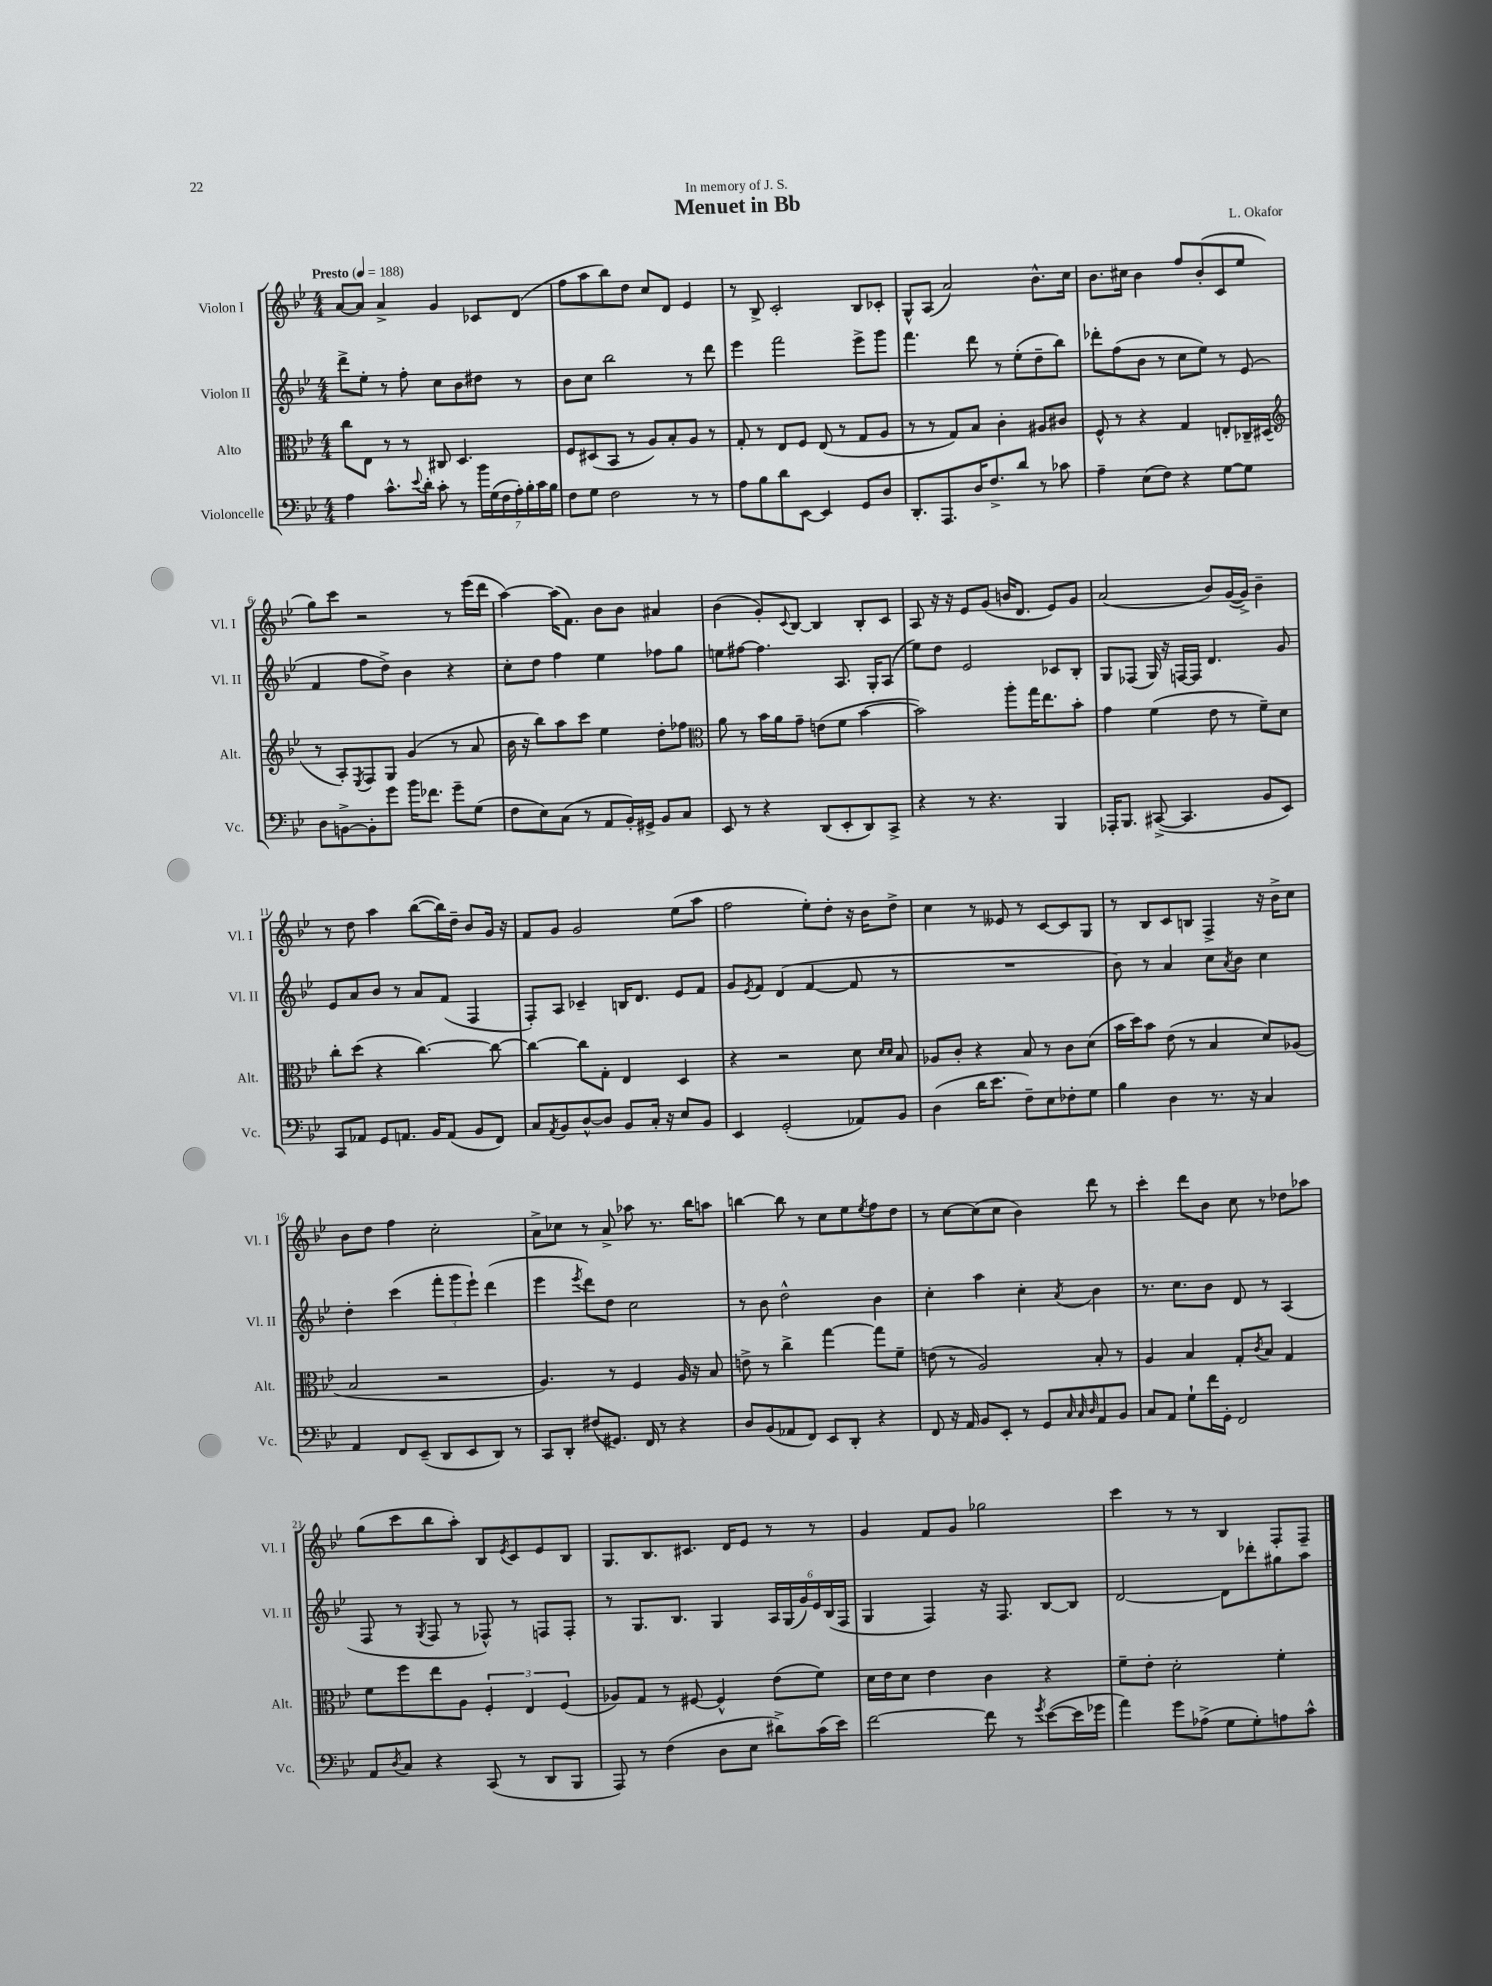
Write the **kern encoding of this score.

**kern	**kern	**kern	**kern
*staff4	*staff3	*staff2	*staff1
*clefF4	*clefC3	*clefG2	*clefG2
*k[b-e-]	*k[b-e-]	*k[b-e-]	*k[b-e-]
*M4/4	*M4/4	*M4/4	*M4/4
*MM188	*MM188	*MM188	*MM188
4A	8cc	8ddd^	[8a
.	8E-	8ee-'	8a]
8.c^^	8r	8r	4a^
.	8r	8ff'	.
8qqe-	.	.	.
16d'	.	.	.
8c'	8C#	8cc	4g
8r	4.D	8b-	.
28b-	.	8dd#	8c-
(28G	.	.	.
28F	.	.	.
28A')	.	.	.
.	.	8r	(8d
28B-'	.	.	.
28c	.	.	.
28B-	.	.	.
=	=	=	=
8F	8F	8b-	8ff
8G	(8D#	8cc	8aa
2F	8BB-	2bb-	8bb-)
.	8r	.	8dd
.	8A)	.	8cc
.	8B-'	.	8d
8r	8A	8r	4e-
8r	8r	8ddd	.
=	=	=	=
8A	8G'	4eee-	8r
8B-	8r	.	8B-^
8d	8E-	2fff	2c'
[8EE-	8F	.	.
4EE-]	(8E-	.	.
.	8r	.	.
8GG	8G	8eee-^	8B-
8D	8A	8ggg	8c-'
=	=	=	=
8.DD'	8r	4.fff	8G^^
.	8r	.	(8A
8.AAA	.	.	.
.	8G)	.	2a)
16D	8B-	8ddd	.
8.F^	.	.	.
.	4c'	8r	.
8d	.	(8ee-'	.
8r	8A#	8dd~	8.b-^^
8c-	8c#	8bb-)	.
.	.	.	16cc
=	=	=	=
4A~	8F^^	8ddd-'	8.b-
.	8r	(8ff	.
.	.	.	16cc#
(8E-	4r	8b-	4b-
8F)	.	8r	.
4r	4G	8cc	8ff
.	.	8ee-)	(8b-'
[8G	8E'	8r	8c
8G]	16C-~	(8e-	8ee-
.	(16D#	.	.
=	=	=	=
*	*clefG2	*	*
8D	8r	4f	8gg)
[8BB^	8A')	.	8ccc
.	8qE-	.	.
8BB']	8F	8ff	2r
8g	8G	8dd^)	.
16b-	(4g	4b-	.
8.f-	.	.	.
8g~	8r	4r	8r
(8G	8a	.	(16eee-
.	.	.	16ddd
=	=	=	=
8F	16b-	8cc'	[4aa)
.	16r	.	.
8E-)	8bb-)	8dd	.
(8C	8aa	4ff	(16aa]
.	.	.	8.f)
8r	8ccc	.	.
8AA	4ee-	4ee-	8b-
16BB-')	.	.	8b-
16GG#^	.	.	.
8BB-	8dd'	8ff-	4a#
8C	8ff-	8gg	.
=	=	=	=
*	*clefC3	*	*
8EE-	8a	8ee	(4b-
8r	8r	[8ff#	.
4r	16b-	4.ff#]	8g')
.	16a	.	.
.	.	.	8qqc
.	8g~	.	[8B-
(8DD	(8e	.	4B-]
8EE-'	8f	8.A	.
8DD)	[4b-	.	8B-'
.	.	16G'	.
8CC^	.	(8A	8c
=	=	=	=
4r	2b-])	8ee-)	8A
.	.	8dd	16r
.	.	.	16r
8r	.	2e-	8e-
4.r	.	.	(8g
.	8aa'	.	16b
.	.	.	8.d
.	16gg	.	.
.	8.ee-	.	.
4BBB-	.	8c-	8e-)
.	8b-'	8B-'	8g
=	=	=	=
16AAA-'	4g	8G	(2a
8.BBB-	.	.	.
.	.	(8F-	.
([8CC#^	(4f	16G)	.
.	.	16r	.
4.CC#]	.	[16F	.
.	.	16F]	.
.	8e-	4.d	8b-)
.	8r	.	([16g
.	.	.	16g^])
8BB-	8f~)	.	4b-~
8EE-)	8d	8g	.
=	=	=	=
8CC	8cc'	8e-	8r
8AA-	(8dd	8a	8dd
8GG	4r	8b-	4aa
8.AA	.	8r	.
.	[4.cc)	8a	([8bb-
16BB-	.	.	.
(8AA	.	(8f	16bb-])
.	.	.	16dd~
8BB-	.	4F	8b-
8FF)	8cc_	.	16g
.	.	.	16r
=	=	=	=
8C	4cc_	8F')	8f
8qAA	.	.	.
8BB-	.	8A	8g
[8D^^	8cc]	4c-~	2g
8D]	8G'	.	.
8BB-	4E-	16B	.
.	.	8.d	.
16C'	.	.	.
16r	.	.	.
8E-	4D	8e-	(8ee-
8BB-	.	8f	8aa
=	=	=	=
4EE-	4r	8g	2ff
.	.	8qe-	.
.	.	8f	.
(2GG'	2r	(4d	.
.	.	[4f	8ee-')
.	.	.	8dd'
8AA-)	8d	8f]	16r
.	.	.	16b-
.	16qqd	.	.
.	16qqd	.	.
8BB-	8B-	8r	8dd^
=	=	=	=
(4D	8A-	1r	4cc
.	8c'	.	.
16d	4r	.	8r
8.e-	.	.	.
.	.	.	8e--
8F~)	8B-	.	8r
8E-	8r	.	[8c
8F-'	8c	.	8c]
8G	(8d	.	8G
=	=	=	=
4B-	16b-	8b-)	8r
.	16dd)	.	.
.	8b-	8r	8B-
4D	(8e-	4a	8c
.	8r	.	8B
8.r	4B-	8cc	4F^
.	.	8qa	.
.	.	8b-	.
16r	.	.	.
4C	8d)	4cc	16r
.	.	.	16b-^
.	(8A-	.	8cc
=	=	=	=
4AA	2B-	4dd'	8b-
.	.	.	8dd
8FF	.	(4ccc	4ff
(8EE-~	.	.	.
8DD	2r	12fff'	2cc'
.	.	12ggg	.
8EE-	.	.	.
.	.	12eee-`)	.
8DD)	.	(4ddd	.
8r	.	.	.
=	=	=	=
8CC	4.A)	4eee-	8a^
8DD'	.	.	8cc-
.	.	8qeee-	.
(8F#	.	8ddd)	8r
8.GG#)	8r	8dd	8a^
.	4F	2cc	8aa-
16FF	.	.	.
8r	.	.	8.r
4r	16A	.	.
.	16r	.	16bb-
.	8B-	.	8aa
=	=	=	=
8D	8e^	8r	[4bb
(8BB-	8r	8b-	.
8AA-	4cc^	2dd^^	8bb]
8FF)	.	.	8r
8EE-	[4gg	.	8cc
8DD'	.	.	8ee-
.	.	.	8qee-
4r	8gg]	4b-	8ff
.	8f~	.	8dd
=	=	=	=
8FF	(8e	4cc'	8r
16r	8r	.	[8cc
16AA	.	.	.
8BB-	2A)	4aa	(8cc]
8EE-'	.	.	8cc
8r	.	4cc'	4b-)
8GG	.	.	.
32qqC	.	.	.
32qqC	.	.	.
32qqD	.	8qa	.
8AA	8B-'	4b-	8ddd
8BB-	8r	.	8r
=	=	=	=
8C	4A	8.r	4ccc'
8AA	.	.	.
.	.	8.cc	.
8G`	4B-	.	8ddd
16f	.	8b-	8b-
16GG'	.	.	.
2FF	8G'	8d	8cc
.	8qc	.	.
.	8B-	8r	8r
.	4G	(4A	8dd-
.	.	.	8aa-
=	=	=	=
8AA	8f	8F	(8gg
8qD	.	.	.
8C	8ff	8r	8ccc
.	.	8qG	.
4r	8ee-	8F	8bb-
.	8A	8r	8aa')
(8CC	6F'	8F-^^)	8B-
.	.	.	8qe-
8r	.	8r	8c
.	6E-	.	.
8DD	.	8F	8e-
.	(6F	.	.
8BBB-	.	8F'	8B-
=	=	=	=
8AAA)	8A-)	8r	8.G
8r	8G	8.G	.
.	.	.	8.B-
(4F	8r	.	.
.	.	8.B-	.
.	[8F#	.	8.c#
8D	4F#^^]	4G	.
.	.	.	16d
8E-	.	.	8e-
8d#^)	(8e-	24A	8r
.	.	(24G	.
.	.	24g)	.
(16c	8f)	24e-	8r
.	.	(24B-	.
16e-)	.	.	.
.	.	24F	.
=	=	=	=
[2f	16d	4G	4g
.	16e-	.	.
.	8d	.	.
.	4e-	4F)	8f
.	.	.	8g
8f]	4c	16r	2gg-
.	.	8.F	.
8r	.	.	.
8qg	.	.	.
([8e-	4r	[8B-	.
16e-]	.	8B-]	.
16g-	.	.	.
=	=	=	=
4a)	8f~	[2d	4ccc
.	8e-'	.	.
8g	2d'	.	8r
(8A-^	.	.	8r
8G	.	8d]	4B-
8G')	.	8ddd-'	.
8A	4f'	8gg#	8F'
8c^^	.	8aa	8F~
==	==	==	==
*-	*-	*-	*-
